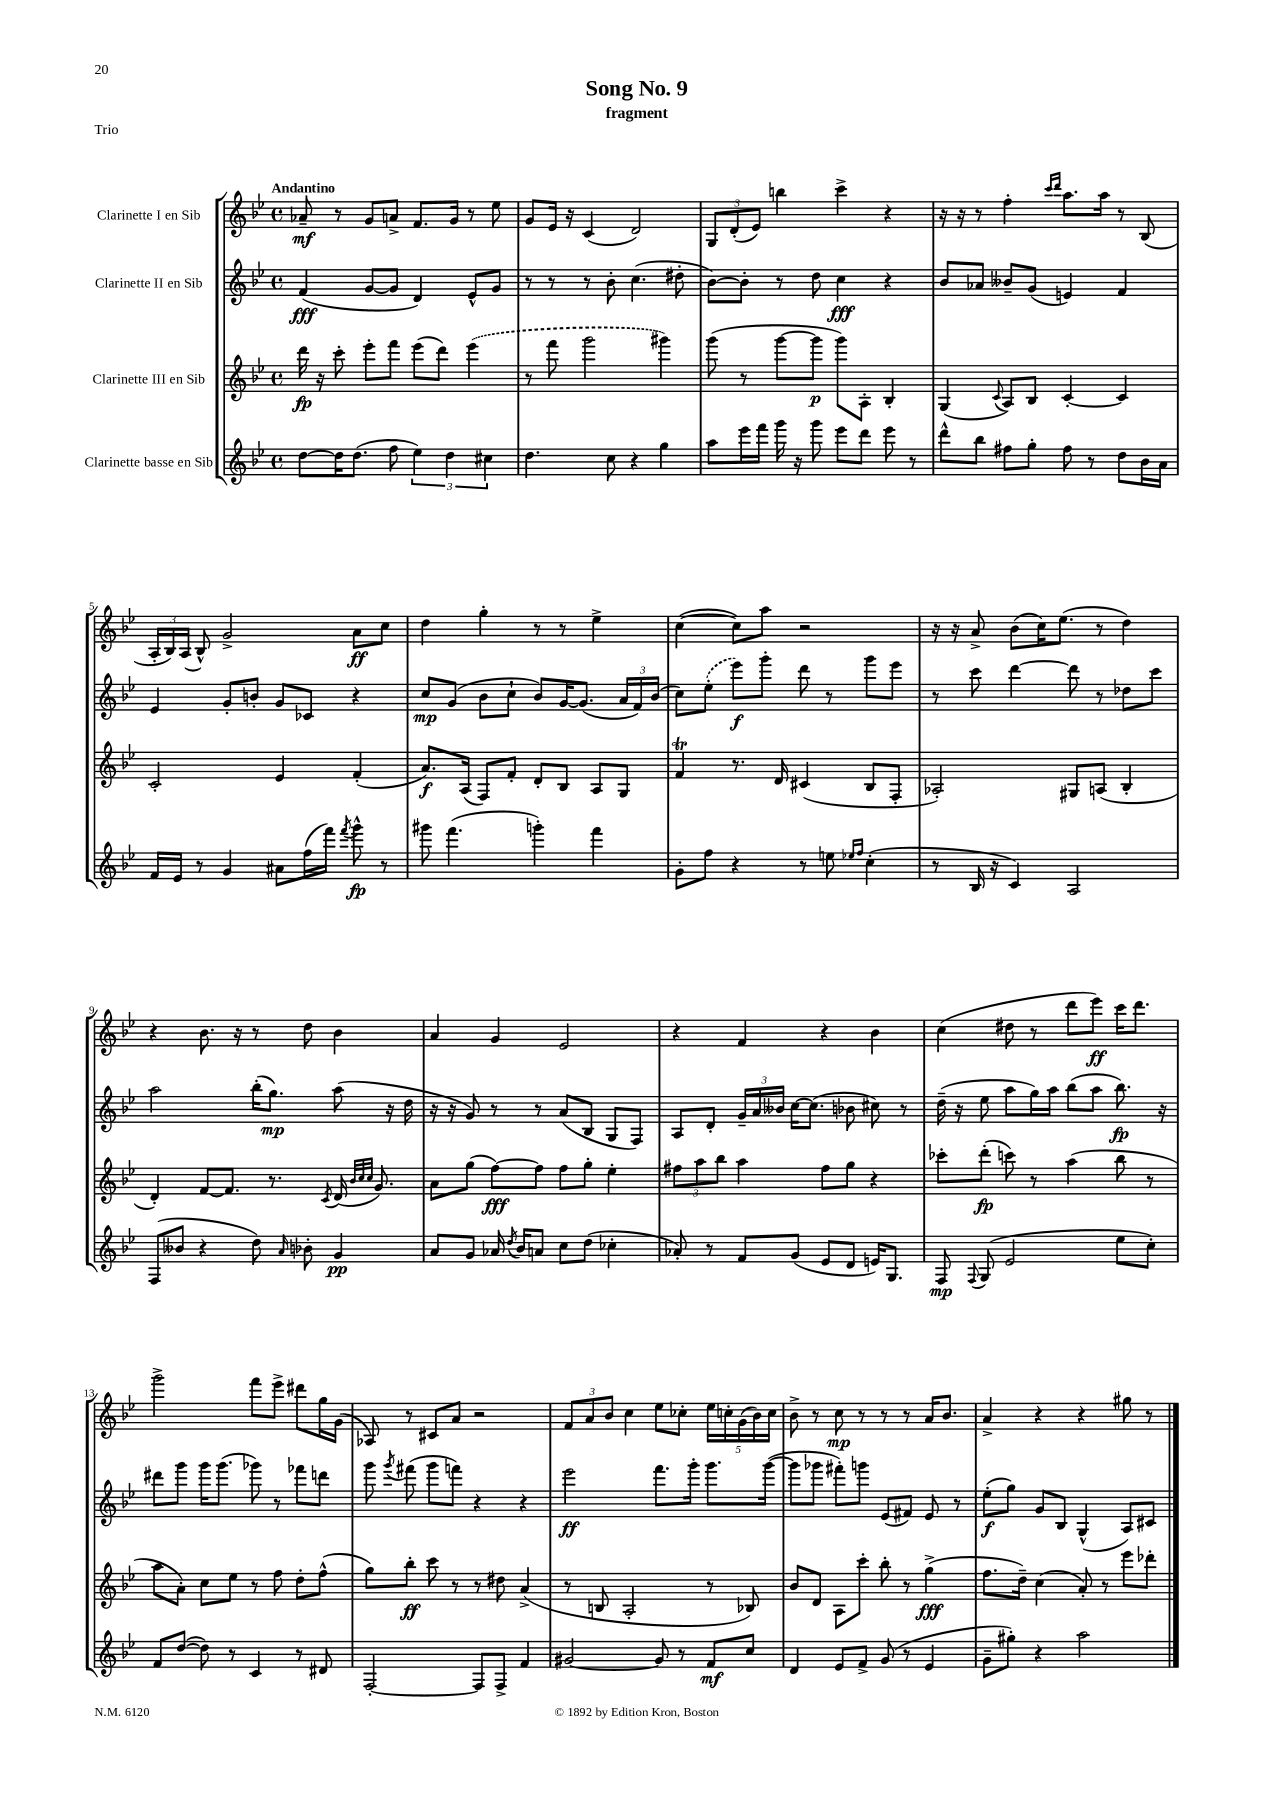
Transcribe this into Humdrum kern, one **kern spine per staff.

**kern	**dynam	**kern	**dynam	**kern	**dynam	**kern	**dynam
*part4	*part4	*part3	*part3	*part2	*part2	*part1	*part1
*staff4	*staff4	*staff3	*staff3	*staff2	*staff2	*staff1	*staff1
*I"Clarinette basse en Sib	*	*I"Clarinette III en Sib	*	*I"Clarinette II en Sib	*	*I"Clarinette I en Sib	*
*clefG2	*	*clefG2	*	*clefG2	*	*clefG2	*
*k[b-e-]	*	*k[b-e-]	*	*k[b-e-]	*	*k[b-e-]	*
*M4/4	*	*M4/4	*	*M4/4	*	*M4/4	*
*met(c)	*	*met(c)	*	*met(c)	*	*met(c)	*
=1	=1	=1	=1	=1	=1	=1	=1
!	!	!	!	!	!	!LO:TX:a:B:t=Andantino	!
[8dd\L	.	16ddd\	fp	(4f/	fff	8a-X~/	mf
.	.	16r	.	.	.	.	.
16dd\K]	.	8ccc'\	.	.	.	8r	.
(8.dd\J	.	.	.	.	.	.	.
.	.	8eee-'\L	.	[8g/L	.	8g/L	.
8ff\	.	8fff\J	.	8g/J]	.	8an^/J	.
6ee-\)	.	(8eee-\L	.	4d/)	.	8.f/L	.
.	.	8ddd\J)	.	.	.	.	.
6dd\	.	.	.	.	.	.	.
.	.	.	.	.	.	16g/Jk	.
.	.	(4eee-\	.	8e-^^/L	.	8r	.
6cc#X\	.	.	.	.	.	.	.
.	.	.	.	8g/J	.	8ee-\	.
=2	=2	=2	=2	=2	=2	=2	=2
4.dd\	.	8r	.	8r	.	8g/L	.
.	.	8fff\	.	8r	.	16e-/Jk	.
.	.	.	.	.	.	16r	.
.	.	2ggg\	.	8r	.	(4c/	.
8cc\	.	.	.	8b-'\	.	.	.
4r	.	.	.	(4.cc\	.	2d/)	.
4gg\	.	4ggg#X\)	.	.	.	.	.
.	.	.	.	8dd#X'\	.	.	.
=3	=3	=3	=3	=3	=3	=3	=3
8aa\L	.	(8ggg\	.	[8b-\L)	.	12G/L	.
.	.	.	.	.	.	(12d'/	.
16eee-\L	.	8r	.	8b-'\J]	.	.	.
.	.	.	.	.	.	12e-/J)	.
16fff\JJ	.	.	.	.	.	.	.
16ggg\	.	[8ggg\L	.	8r	.	4bbn\	.
16r	.	.	.	.	.	.	.
8ggg\	.	8ggg\J]	p	8dd\	.	.	.
8eee-\L	.	8ggg\L)	.	4cc\	fff	4ccc^\	.
8ddd\J	.	8A'\J	.	.	.	.	.
8eee-\	.	4B-'/	.	4r	.	4r	.
8r	.	.	.	.	.	.	.
=4	=4	=4	=4	=4	=4	=4	=4
8ddd^^\L	.	(4G/	.	8b-/L	.	16r	.
.	.	.	.	.	.	16r	.
8bb-\J	.	.	.	8a-X/J	.	8r	.
.	.	8qqc/	.	.	.	.	.
8ff#X\L	.	8A/L)	.	8b--X~/L	.	4ff'\	.
8gg'\J	.	8B-/J	.	(8g/J	.	.	.
.	.	.	.	.	.	16qqccc/LL	.
.	.	.	.	.	.	16qqddd/JJ	.
8ff#\	.	[4c'/	.	4en/)	.	8.aa\L	.
8r	.	.	.	.	.	.	.
.	.	.	.	.	.	16aa\Jk	.
8dd\L	.	4c/]	.	4f/	.	8r	.
16b-\L	.	.	.	.	.	(8B-/	.
16a\JJ	.	.	.	.	.	.	.
!!LO:LB:g=z
=5	=5	=5	=5	=5	=5	=5	=5
16f/LL	.	2c'/	.	4e-/	.	24A'/LL	.
.	.	.	.	.	.	24B-/)	.
16e-/JJ	.	.	.	.	.	.	.
.	.	.	.	.	.	(24A/JJ	.
8r	.	.	.	.	.	8B-^^/)	.
4g/	.	.	.	8g'/L	.	2g^/	.
.	.	.	.	8bn'/J	.	.	.
8a#X\L	.	4e-/	.	8g/L	.	.	.
(16ff\L	.	.	.	8c-X/J	.	.	.
16fff\JJ)	.	.	.	.	.	.	.
8qfff/	.	.	.	.	.	.	.
8ggg^^\	fp	(4f'/	.	4r	.	8a\L	ff
8r	.	.	.	.	.	8cc\J	.
=6	=6	=6	=6	=6	=6	=6	=6
8ggg#X\	.	8.a/L)	f	8cc/L	mp	4dd\	.
(4.fff\	.	.	.	(8g/J	.	.	.
.	.	(16A/Jk	.	.	.	.	.
.	.	8F/L)	.	8b-\L	.	4gg'\	.
.	.	8f'/J	.	8cc`\J	.	.	.
4gggn'\)	.	8d'/L	.	8b-/L)	.	8r	.
.	.	8B-/J	.	[16g/K	.	8r	.
.	.	.	.	(8.g/J]	.	.	.
4fff\	.	8A/L	.	.	.	4ee-^\	.
.	.	8G/J	.	24a/LL	.	.	.
.	.	.	.	24f/)	.	.	.
.	.	.	.	(24b-/JJ	.	.	.
=7	=7	=7	=7	=7	=7	=7	=7
8g'\L	.	4fT/	.	8cc\L)	.	([4cc\	.
8ff\J	.	.	.	(8ee-'\J	.	.	.
4r	.	8.r	.	8eee-\L)	f	8cc\L])	.
.	.	.	.	8ggg'\J	.	8aa\J	.
.	.	16d/	.	.	.	.	.
8r	.	(4c#X/	.	8ddd\	.	2r	.
8een\	.	.	.	8r	.	.	.
16qqee-X/LL	.	.	.	.	.	.	.
16qqff/JJ	.	.	.	.	.	.	.
(4cc'\	.	8B-/L	.	8ggg\L	.	.	.
.	.	8F'/J	.	8eee-\J	.	.	.
=8	=8	=8	=8	=8	=8	=8	=8
8r	.	2A-X'/)	.	8r	.	16r	.
.	.	.	.	.	.	16r	.
16B-/	.	.	.	8ccc\	.	8a^/	.
16r	.	.	.	.	.	.	.
4c/)	.	.	.	[4ddd\	.	(8b-\L	.
.	.	.	.	.	.	16cc\K)	.
.	.	.	.	.	.	(8.ee-\J	.
2A/	.	8G#X/L	.	8ddd\]	.	.	.
.	.	(8An/J	.	8r	.	8r	.
.	.	4B-'/	.	8dd-X\L	.	4dd\)	.
.	.	.	.	8ccc\J	.	.	.
!!LO:LB:g=z
=9	=9	=9	=9	=9	=9	=9	=9
(8F/L	.	4d'/)	.	2aa\	.	4r	.
8b--X/J	.	.	.	.	.	.	.
4r	.	[8f/L	.	.	.	8.b-\	.
.	.	8.f/J]	.	.	.	.	.
.	.	.	.	.	.	16r	.
8dd\)	.	.	.	(16bb-'\KL	.	8r	.
.	.	8.r	.	8.gg\J)	mp	.	.
16qqa/	.	.	.	.	.	.	.
8b-X'\	.	.	.	.	.	8dd\	.
.	.	8qc/	.	.	.	.	.
4g/	pp	(16d/	.	(8aa\	.	4b-\	.
.	.	32qqb-/LLL	.	.	.	.	.
.	.	32qqcc/	.	.	.	.	.
.	.	32qqcc/JJJ	.	.	.	.	.
.	.	8.g/)	.	.	.	.	.
.	.	.	.	16r	.	.	.
.	.	.	.	16dd\	.	.	.
=10	=10	=10	=10	=10	=10	=10	=10
8a/L	.	8a\L	.	16r	.	4a/	.
.	.	.	.	16r	.	.	.
8g/J	.	(8gg\J	.	8g/)	.	.	.
16a-X/	.	[8ff\L)	fff	8r	.	4g/	.
8qdd/	.	.	.	.	.	.	.
16b-/KL	.	.	.	.	.	.	.
8an/J	.	8ff\J]	.	8r	.	.	.
8cc\L	.	8ff\L	.	(8a/L	.	2e-/	.
(8dd\J	.	8gg'\J	.	8B-/J	.	.	.
4cc-X'\	.	4ee-'\	.	8G/L	.	.	.
.	.	.	.	8F/J)	.	.	.
=11	=11	=11	=11	=11	=11	=11	=11
8a-X'/)	.	12ff#X\L	.	8A/L	.	4r	.
.	.	12aa\	.	.	.	.	.
8r	.	.	.	8d'/J	.	.	.
.	.	12bb-\J	.	.	.	.	.
8f/L	.	4aa\	.	24g~/LL	.	4f/	.
.	.	.	.	24a/	.	.	.
.	.	.	.	24b--X/JJ	.	.	.
(8g/J	.	.	.	[16cc\KL	.	.	.
.	.	.	.	(8.cc\J]	.	.	.
8e-/L	.	8ff#\L	.	.	.	4r	.
8d/J	.	8gg\J	.	8b-X\	.	.	.
16en/KL)	.	4r	.	8cc#X\)	.	4b-\	.
8.G/J	.	.	.	.	.	.	.
.	.	.	.	8r	.	.	.
=12	=12	=12	=12	=12	=12	=12	=12
8F/	mp	8ccc-X'\L	.	(16dd~\	.	(4cc\	.
.	.	.	.	16r	.	.	.
8qqF/	.	.	.	.	.	.	.
(8G/	.	(8ddd'\J	fp	8ee-\	.	.	.
2e-/	.	8cccn\)	.	8aa\L	.	8dd#X\	.
.	.	8r	.	16gg\L)	.	8r	.
.	.	.	.	16aa\JJ	.	.	.
.	.	(4aa\	.	(8bb-\L	.	8ddd\L	.
.	.	.	.	8aa\J	.	8eee-\J)	ff
8ee-\L	.	8bb-\	.	8.bb-\)	fp	16ccc\KL	.
.	.	.	.	.	.	8.ddd\J	.
8cc'\J)	.	8r	.	.	.	.	.
.	.	.	.	16r	.	.	.
!!LO:LB:g=z
=13	=13	=13	=13	=13	=13	=13	=13
8f/L	.	8aa\L	.	8ddd#X\L	.	2ggg^\	.
([8dd/J	.	8a'\J)	.	8ggg\J	.	.	.
8dd\])	.	8cc\L	.	16ggg\KL	.	.	.
.	.	.	.	(8.ggg\J	.	.	.
8r	.	8ee-\J	.	.	.	.	.
4c/	.	8r	.	8ggg-X\)	.	8fff\L	.
.	.	8ff\	.	8r	.	8eee-^\J	.
8r	.	8dd'\L	.	8fff-X\L	.	8ddd#X\L	.
8d#X/	.	(8ff^^\J	.	8dddn\J	.	16gg\L	.
.	.	.	.	.	.	(16g\JJ	.
=14	=14	=14	=14	=14	=14	=14	=14
[2F'/	.	8gg\L)	.	8ggg\	.	8A-X/)	.
.	.	.	.	8qggg/	.	.	.
.	.	8bb-'\J	ff	(8fff#X\	.	8r	.
.	.	8ccc\	.	8ggg\L	.	8c#X/L	.
.	.	8r	.	8fffn\J)	.	8a/J	.
8F/L]	.	8r	.	4r	.	2r	.
8F^/J	.	8dd#X\	.	.	.	.	.
4f/	.	(4a^/	.	4r	.	.	.
=15	=15	=15	=15	=15	=15	=15	=15
[2g#X/	.	8r	.	2eee-\	ff	12f/L	.
.	.	.	.	.	.	12a/	.
.	.	8Bn/	.	.	.	.	.
.	.	.	.	.	.	12b-/J	.
.	.	2A'/	.	.	.	4cc\	.
8g#/]	.	.	.	8.fff\L	.	8ee-\L	.
8r	.	.	.	.	.	8cc-X'\J	.
.	.	.	.	16ggg'\Jk	.	.	.
8f/L	mf	8r	.	8.ggg\L	.	20ee-\LL	.
.	.	.	.	.	.	20ccn'\	.
.	.	.	.	.	.	(20g\	.
8cc/J	.	8B-X/)	.	.	.	.	.
.	.	.	.	.	.	20b-\)	.
.	.	.	.	([16ggg\Jk	.	.	.
.	.	.	.	.	.	20cc\JJ	.
=16	=16	=16	=16	=16	=16	=16	=16
4d/	.	8b-/L	.	8ggg\L]	.	8b-^\	.
.	.	8d/J	.	8ggg-X\J	.	8r	.
8e-/L	.	8A\L	.	8fff#X'\L)	.	8cc\	mp
8f^/J	.	8ccc'\J	.	8gggn\J	.	8r	.
(8g/	.	8bb-'\	.	(8e-/L	.	8r	.
8r	.	8r	.	8f#X/J)	.	8r	.
4e-/	.	(4gg^\	fff	8e-/	.	16a/KL	.
.	.	.	.	.	.	8.b-/J	.
.	.	.	.	8r	.	.	.
=17	=17	=17	=17	=17	=17	=17	=17
8g~\L	.	8.ff\L	.	(8ee-'\L	f	4a^/	.
8gg#X'\J)	.	.	.	8gg\J)	.	.	.
.	.	16dd~\Jk)	.	.	.	.	.
4r	.	(4cc\	.	8g/L	.	4r	.
.	.	.	.	8B-/J	.	.	.
2aa\	.	8a'/)	.	(4G^^/	.	4r	.
.	.	8r	.	.	.	.	.
.	.	8eee-\L	.	8A/L)	.	8gg#X\	.
.	.	8ddd-X'\J	.	8c#X/J	.	8r	.
==	==	==	==	==	==	==	==
*-	*-	*-	*-	*-	*-	*-	*-
